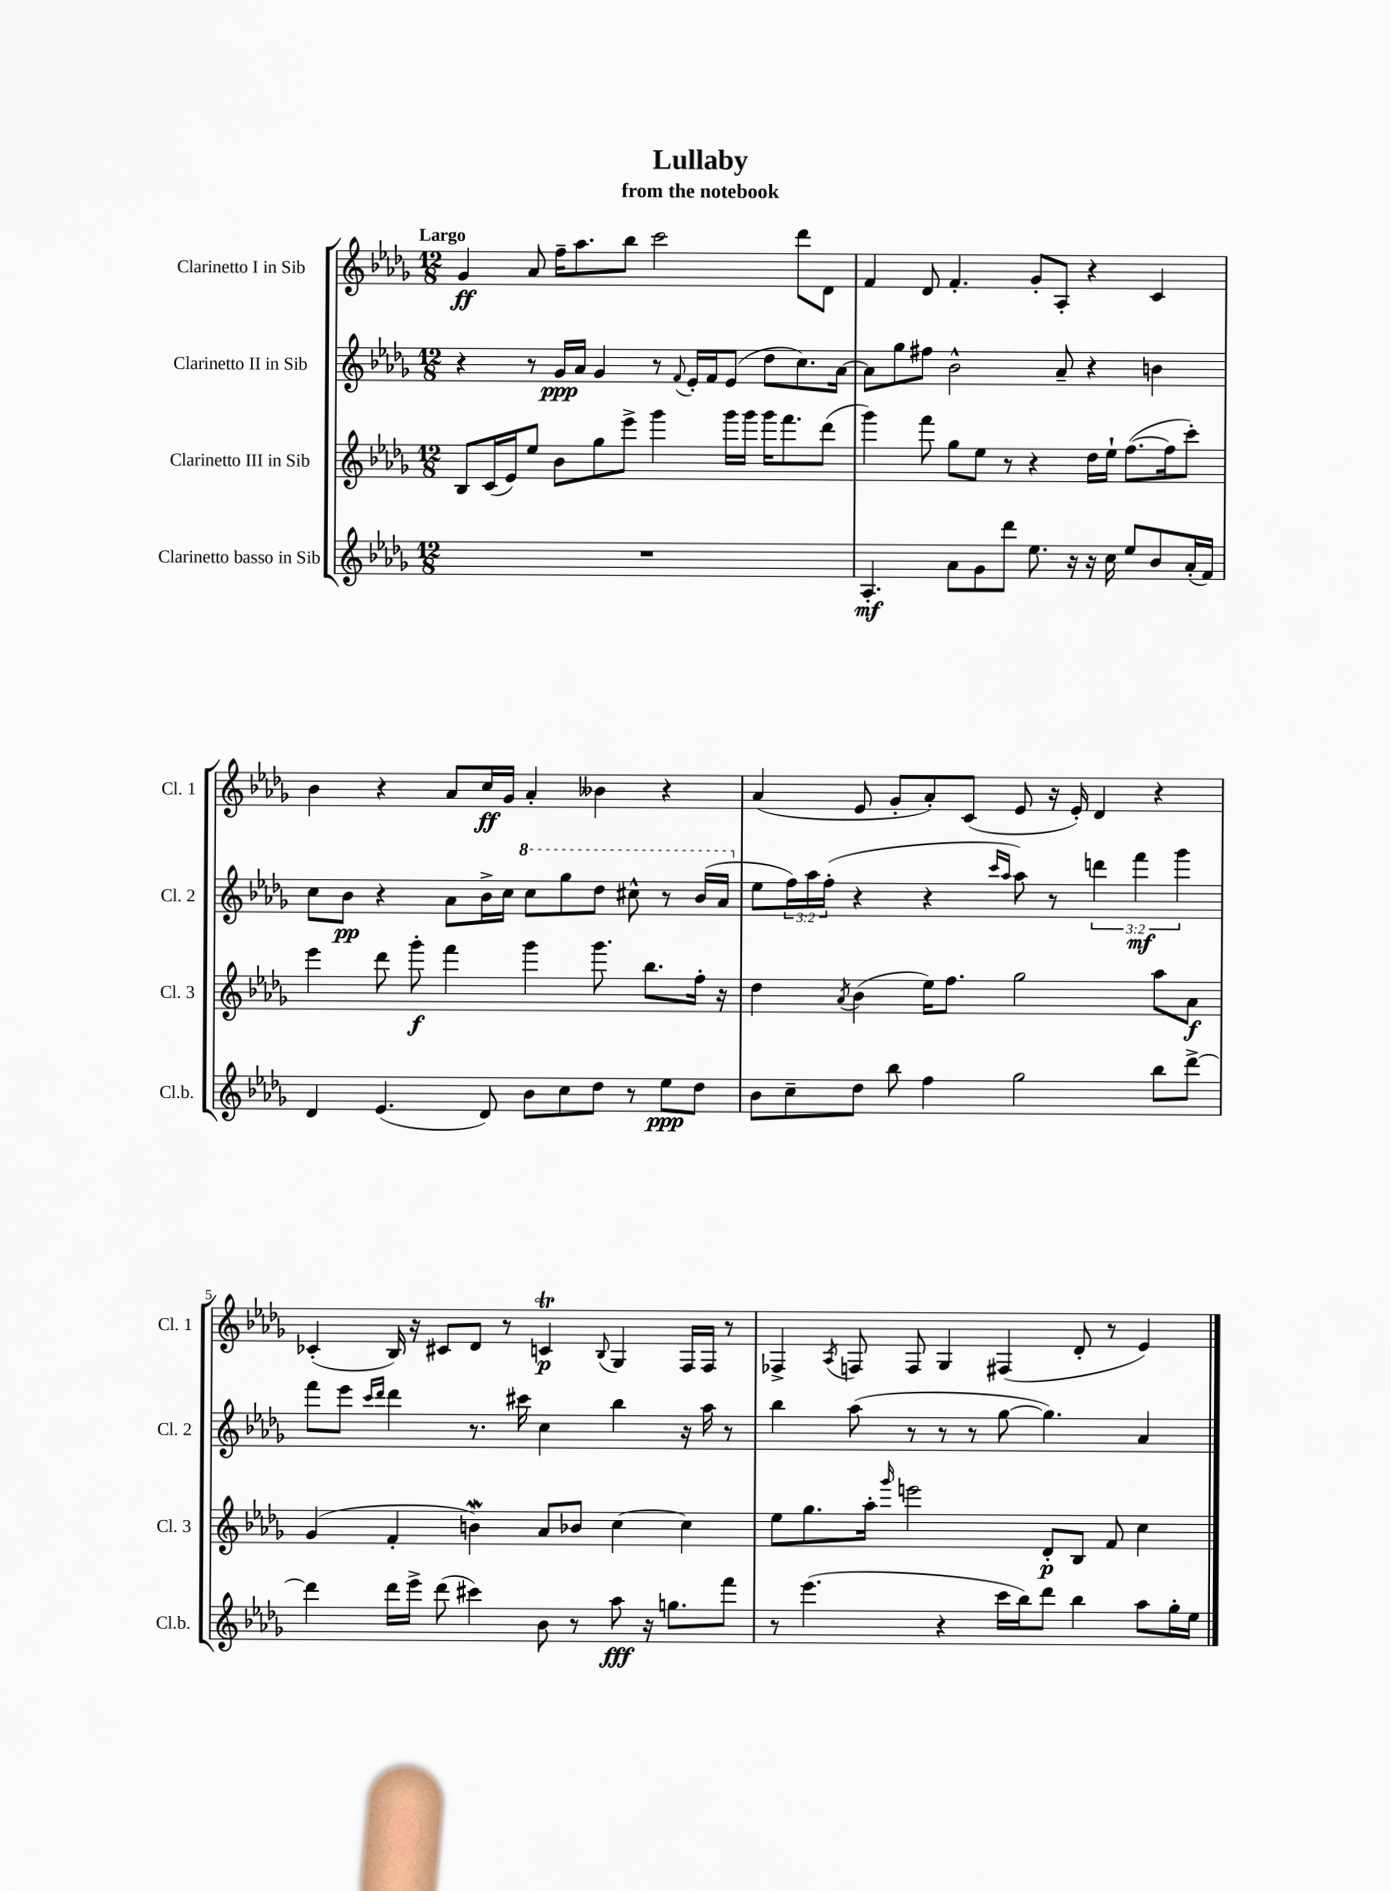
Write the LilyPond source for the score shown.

\header { title = "Lullaby" subtitle = "from the notebook" }
<<
\new StaffGroup <<
\new Staff = "s0" \with { instrumentName = "Clarinetto I in Sib" shortInstrumentName = "Cl. 1" } {
    \clef treble \key des \major \numericTimeSignature \time 12/8 \tempo "Largo"
    ges'4\ff aes'8 f''16-- aes''8. bes''8 c'''2 des'''8 des'8 |
    f'4 des'8 f'4.-. ges'8-. aes8-. r4 c'4 |
    bes'4 r4 aes'8 c''16\ff ges'16 aes'4-. beses'4 r4 |
    aes'4( ees'8 ges'8-. aes'8-.) c'8( ees'8 r16 ees'16-.) des'4 r4 |
    ces'4-.( bes16) r16 cis'8 des'8 r8 c'4\trill\p \appoggiatura { bes8 } ges4 f16 f16 r8 |
    fes4-> \acciaccatura { aes8 } f8 f8 ges4 fis4( des'8-. r8 ees'4) \bar "|." |
}
\new Staff = "s1" \with { instrumentName = "Clarinetto II in Sib" shortInstrumentName = "Cl. 2" } {
    \clef treble \key des \major \numericTimeSignature \time 12/8 \override Staff.TupletNumber.text = #tuplet-number::calc-fraction-text
    r4 r8 ges'16\ppp aes'16 ges'4 r8 \appoggiatura { f'8 } ees'16-. f'16 ees'8( des''8 c''8.) aes'16~ |
    aes'8 ges''8 fis''8 bes'2-^ aes'8-- r4 b'4 |
    c''8 bes'8\pp r4 aes'8 bes'16-> c''16 \ottava #1 c'''8 ges'''8 des'''8 cis'''8-^ r8 bes''16( aes''16 \ottava #0 |
    ees''8 \tuplet 3/2 { f''16) aes''16 f''16-.( } r4 r4 \grace { c'''16 aes''16 } aes''8) r8 \tuplet 3/2 { d'''4 f'''4\mf ges'''4 } |
    f'''8 ees'''8 \grace { c'''16 des'''16 } des'''4 r8. cis'''16 c''4 bes''4 r16 aes''16 r8 |
    bes''4 aes''8( r8 r8 r8 ges''8~ ges''4.) aes'4 \bar "|." |
}
\new Staff = "s2" \with { instrumentName = "Clarinetto III in Sib" shortInstrumentName = "Cl. 3" } {
    \clef treble \key des \major \numericTimeSignature \time 12/8
    bes8 c'16( ees'16) ees''8 bes'8 ges''8 ees'''8-> ges'''4 ges'''16 ges'''16 ges'''16 f'''8. des'''8( |
    ges'''4) f'''8 ges''8 ees''8 r8 r4 des''16 ees''16-! f''8.~( f''16 c'''8-.) |
    ees'''4 des'''8 ges'''8-.\f f'''4 ges'''4 ges'''8. bes''8. f''16-. r16 |
    des''4 \acciaccatura { aes'8 } bes'4( ees''16) f''8. ges''2 aes''8 aes'8\f |
    ges'4( f'4-. b'4\mordent) aes'8 bes'8 c''4~ c''4 |
    ees''8 ges''8. aes''16-. \grace { ges'''16 } e'''2 des'8-.\p bes8 f'8 c''4 \bar "|." |
}
\new Staff = "s3" \with { instrumentName = "Clarinetto basso in Sib" shortInstrumentName = "Cl.b." } {
    \clef treble \key des \major \numericTimeSignature \time 12/8
    R1. |
    aes4.-.\mf aes'8 ges'8 des'''8 ees''8. r16 r16 c''16 ees''8 bes'8 aes'16-.( f'16) |
    des'4 ees'4.( des'8) bes'8 c''8 des''8 r8 ees''8\ppp des''8 |
    bes'8 c''8-- des''8 bes''8 f''4 ges''2 bes''8 des'''8~-> |
    des'''4 des'''16 ees'''16-> des'''8( cis'''4) bes'8 r8 aes''8\fff r16 g''8. f'''8 |
    r8 ees'''4.( r4 c'''16 bes''16) des'''8 bes''4 aes''8 ges''16-. ees''16 \bar "|." |
}
>>
>>
\layout { \context { \Score \override BarNumber.break-visibility = ##(#f #t #t) barNumberVisibility = #(every-nth-bar-number-visible 5) } }
